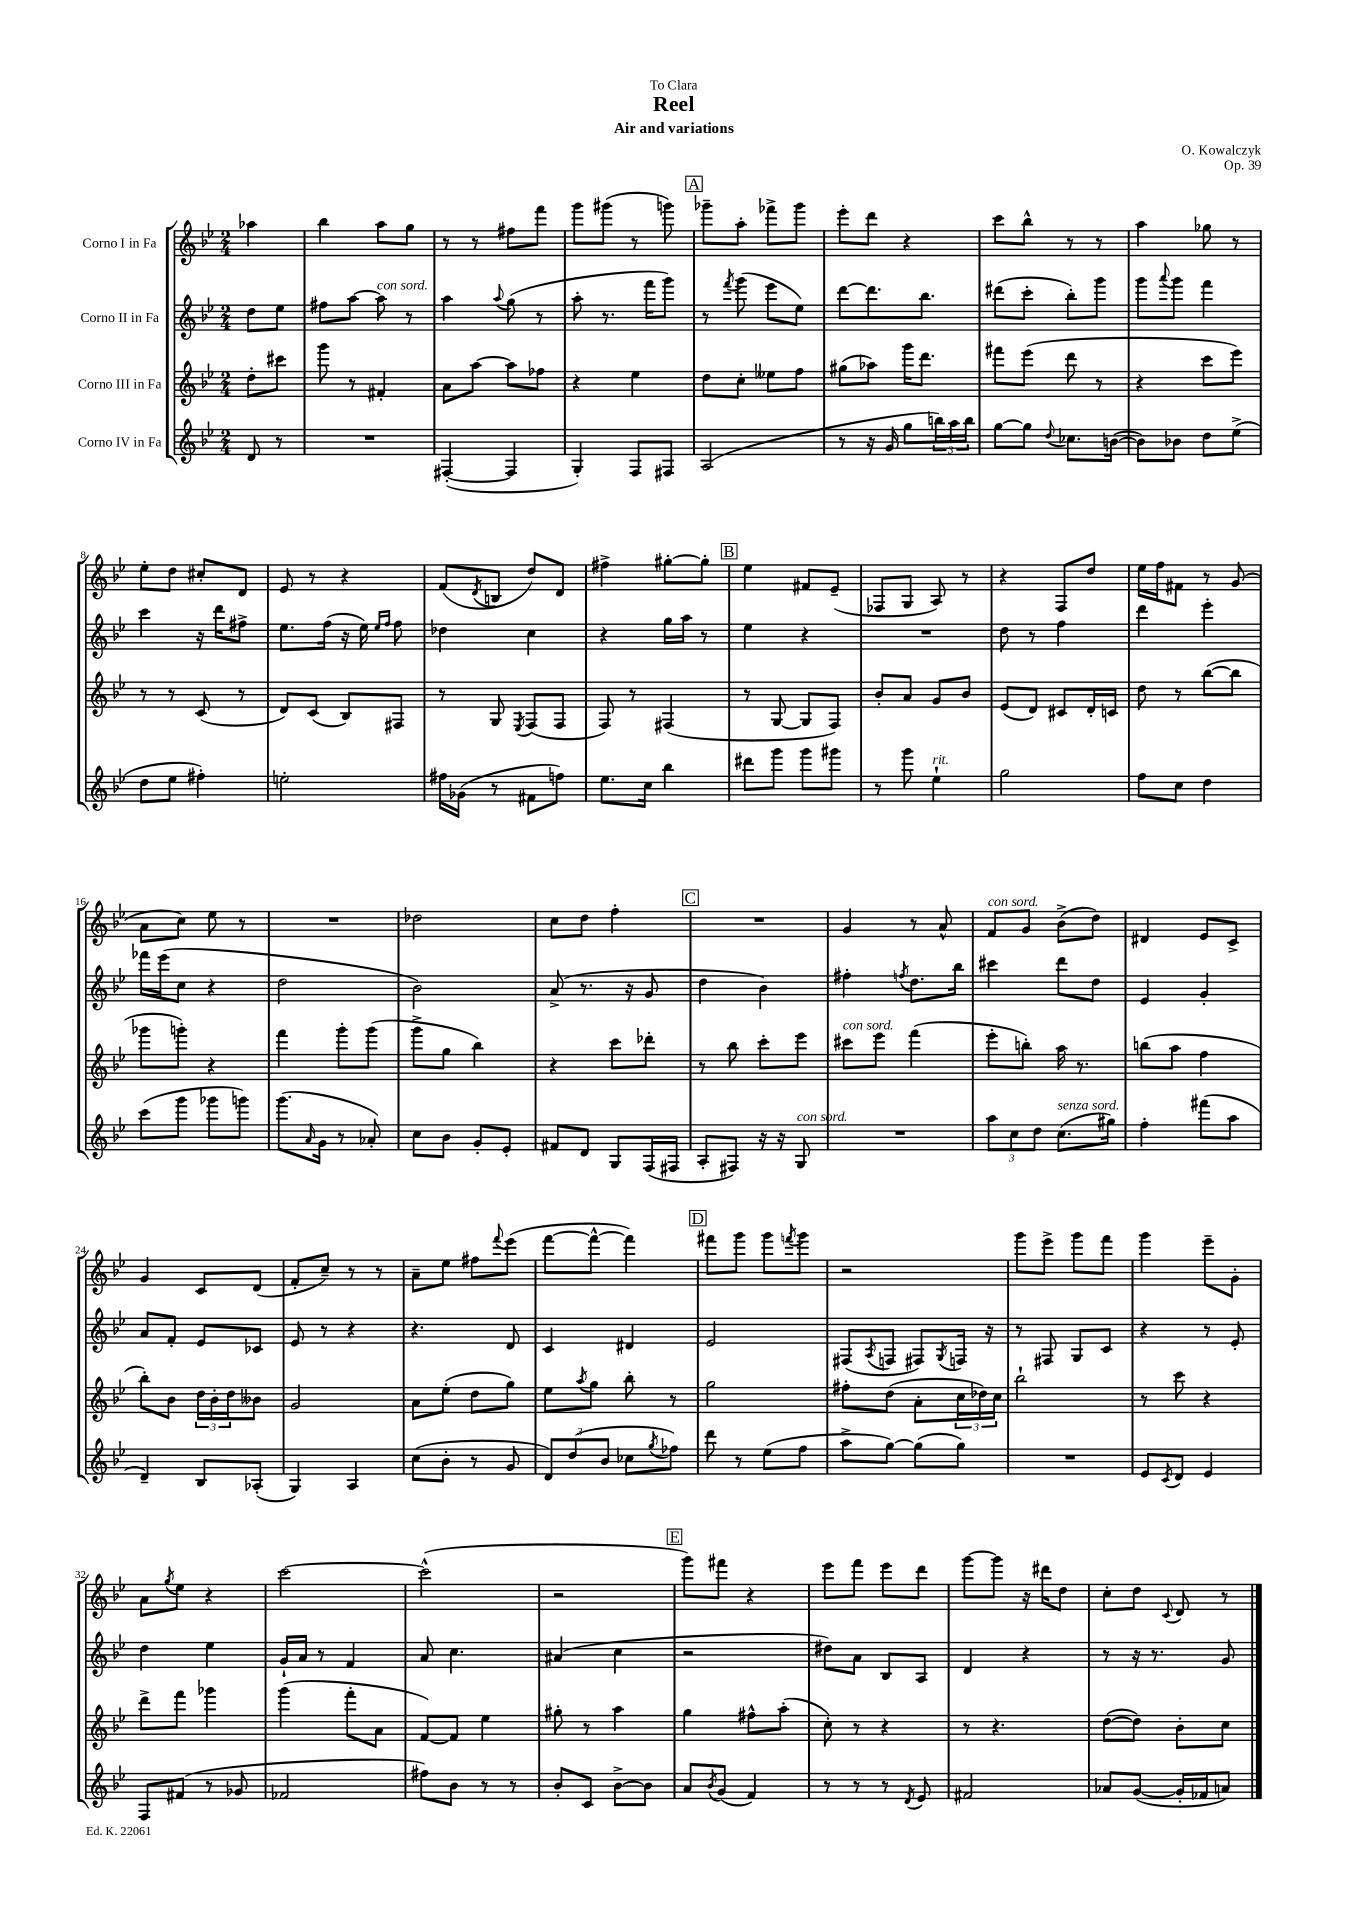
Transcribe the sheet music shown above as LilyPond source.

\header { title = "Reel" composer = "O. Kowalczyk" subtitle = "Air and variations" dedication = "To Clara" opus = "Op. 39" }
<<
\new StaffGroup <<
\new Staff = "s0" \with { instrumentName = "Corno I in Fa" } {
    \clef treble \key bes \major \numericTimeSignature \time 2/4 \partial 4
    aes''4 |
    bes''4 a''8 g''8 |
    r8 r8 fis''8 f'''8 |
    g'''8 gis'''8( r8 g'''8) |
    \mark \markup { \box "A" } ges'''8-- a''8-. fes'''8-> ges'''8 |
    ees'''8-. d'''8 r4 |
    c'''8 bes''8-^ r8 r8 |
    a''4 ges''8 r8 |
    ees''8-. d''8 cis''8-. d'8 |
    ees'8 r8 r4 |
    f'8( \acciaccatura { d'8 } b8 d''8) d'8 |
    fis''4-> gis''8~-. gis''8-. |
    \mark \markup { \box "B" } ees''4 fis'8 ees'8--( |
    fes8 g8 a8) r8 |
    r4 f8 d''8 |
    ees''16 f''16 fis'8 r8 g'8( |
    a'8 c''8) ees''8 r8 |
    R2 |
    des''2 |
    c''8 d''8 f''4-. |
    \mark \markup { \box "C" } R2 |
    g'4 r8 a'8-^ |
    f'8^\markup { \italic "con sord." } g'8 bes'8->( d''8) |
    dis'4 ees'8 c'8-> |
    g'4 c'8 d'8( |
    f'8-. c''8--) r8 r8 |
    a'8-- ees''8 fis''8 \appoggiatura { f'''8 } ees'''8( |
    f'''8~ f'''8~-^ f'''4) |
    \mark \markup { \box "D" } fis'''8 g'''8 g'''8 \acciaccatura { f'''8 } g'''8 |
    r2 |
    g'''8 ees'''8-> g'''8 f'''8 |
    g'''4 ees'''8-- g'8-. |
    a'8 \acciaccatura { g''8 } ees''8 r4 |
    c'''2~ |
    c'''2-^( |
    r2 |
    \mark \markup { \box "E" } g'''8) fis'''8 r4 |
    ees'''8 f'''8 ees'''8 d'''8 |
    g'''8~ g'''8 r16 dis'''16 d''8 |
    c''8-. d''8 \appoggiatura { c'8 } d'8 r8 \bar "|." |
}
\new Staff = "s1" \with { instrumentName = "Corno II in Fa" } {
    \clef treble \key bes \major \numericTimeSignature \time 2/4 \partial 4
    d''8 ees''8 |
    fis''8 a''8~ a''8^\markup { \italic "con sord." } r8 |
    a''4 \appoggiatura { a''8 } g''8( r8 |
    a''8-. r8. f'''16 g'''8) |
    \mark \markup { \box "A" } r8 \acciaccatura { f'''8 } g'''8( ees'''8 ees''8) |
    d'''8~ d'''8. bes''8. |
    dis'''8( c'''8-. bes''8-.) g'''8 |
    g'''8 \appoggiatura { a'''8 } g'''8 f'''4 |
    c'''4 r16 d'''16 fis''8-> |
    ees''8. f''16( r16 ees''16) \grace { ees''16 f''16 } f''8 |
    des''4 c''4 |
    r4 g''16 a''16 r8 |
    \mark \markup { \box "B" } ees''4 r4 |
    R2 |
    d''8 r8 f''4 |
    d'''4 ees'''4-. |
    fes'''16 ees'''16( c''8 r4 |
    d''2 |
    bes'2) |
    a'8->( r8. r16 g'8 |
    \mark \markup { \box "C" } d''4 bes'4) |
    fis''4-. \acciaccatura { f''8 } d''8. bes''16 |
    cis'''4 d'''8 d''8 |
    ees'4 g'4-. |
    a'8 f'8-. ees'8 ces'8 |
    ees'8 r8 r4 |
    r4. d'8 |
    c'4 dis'4 |
    \mark \markup { \box "D" } ees'2 |
    fis8( \acciaccatura { a8 } f8 fis8) \acciaccatura { g8 } f16 r16 |
    r8 fis8 g8 c'8 |
    r4 r8 ees'8-. |
    d''4 ees''4 |
    g'16-! a'16 r8 f'4 |
    a'8 c''4. |
    ais'4( c''4 |
    \mark \markup { \box "E" } r2 |
    dis''8) a'8 bes8 a8 |
    d'4 r4 |
    r8 r16 r8. g'8 \bar "|." |
}
\new Staff = "s2" \with { instrumentName = "Corno III in Fa" } {
    \clef treble \key bes \major \numericTimeSignature \time 2/4 \partial 4
    d''8-. cis'''8 |
    g'''8 r8 fis'4-. |
    a'8 a''8~ a''8 fes''8 |
    r4 ees''4 |
    \mark \markup { \box "A" } d''8 c''8-. eeses''8 f''8 |
    gis''8( aes''8) g'''16 d'''8. |
    fis'''8 ees'''8( d'''8 r8 |
    r4 c'''8 ees'''8) |
    r8 r8 c'8( r8 |
    d'8) c'8( bes8) fis8 |
    r8 g8 \acciaccatura { ees8 } f8( f8 |
    f8) r8 fis4( |
    \mark \markup { \box "B" } r8 g8~ g8 f8) |
    bes'8-. a'8 g'8 bes'8 |
    ees'8( d'8) cis'8 d'16-. c'16 |
    d''8 r8 bes''8~( bes''8 |
    ges'''8 g'''8-.) r4 |
    f'''4 g'''8-. g'''8( |
    g'''8-> g''8 bes''4) |
    r4 c'''8 des'''8-. |
    \mark \markup { \box "C" } r8 bes''8 c'''8-. ees'''8 |
    cis'''8^\markup { \italic "con sord." } ees'''8 f'''4( |
    ees'''8-. b''8-.) a''16 r8. |
    b''8( a''8 f''4 |
    bes''8-.) bes'8 \tuplet 3/2 { d''16 bes'16-. d''16 } beses'8 |
    g'2 |
    a'8 ees''8-.( d''8 g''8) |
    ees''8 \acciaccatura { a''8 } g''8 bes''8-. r8 |
    \mark \markup { \box "D" } g''2 |
    fis''8-. d''8( a'8-. \tuplet 3/2 { c''16 des''16) c''16 } |
    bes''2-! |
    r8 c'''8 r4 |
    d'''8-> f'''8 ges'''4 |
    g'''4( f'''8-. a'8 |
    f'8~) f'8 ees''4 |
    gis''8-. r8 a''4 |
    \mark \markup { \box "E" } g''4 fis''8-^ a''8-.( |
    c''8-.) r8 r4 |
    r8 r4. |
    d''8~( d''8) bes'8-. c''8 \bar "|." |
}
\new Staff = "s3" \with { instrumentName = "Corno IV in Fa" } {
    \clef treble \key bes \major \numericTimeSignature \time 2/4 \partial 4
    d'8 r8 |
    R2 |
    fis4~-.( fis4 |
    g4-.) f8 fis8 |
    \mark \markup { \box "A" } a2( |
    r8 r16 g'16 g''8 \tuplet 3/2 { b''16) a''16 b''16 } |
    g''8~ g''8 \appoggiatura { d''8 } ces''8. b'16~( |
    b'8) bes'8 d''8 ees''8->( |
    d''8 ees''8 fis''4-.) |
    e''2-. |
    fis''16 ges'16( r8 fis'8 f''8) |
    ees''8. c''16 bes''4 |
    \mark \markup { \box "B" } dis'''8 g'''8 g'''8 gis'''8 |
    r8 g'''8 ees''4-!^\markup { \italic "rit." } |
    g''2 |
    f''8 c''8 d''4 |
    c'''8( g'''8 ges'''8 g'''8) |
    g'''8.( \grace { a'16 } g'16 r8 aes'8-.) |
    c''8 bes'8 g'8-. ees'8-. |
    fis'8 d'8 g8 f16( fis16 |
    \mark \markup { \box "C" } a8-. fis8) r16 r16 g8^\markup { \italic "con sord." } |
    R2 |
    \tuplet 3/2 { a''8 c''8 d''8 } c''8.^\markup { \italic "senza sord." }( gis''16) |
    f''4-. fis'''8( a''8 |
    d'4--) bes8 aes8-.( |
    g4) a4 |
    c''8( bes'8-. r8 g'8 |
    \tuplet 3/2 { d'8) d''8( bes'8 } ces''8 \acciaccatura { g''8 } fes''8) |
    \mark \markup { \box "D" } d'''8 r8 ees''8( f''8 |
    a''8-> g''8~) g''8( g''8) |
    R2 |
    ees'8 \acciaccatura { c'8 } d'8 ees'4 |
    f8 fis'8( r8 ges'8 |
    fes'2 |
    fis''8) bes'8 r8 r8 |
    bes'8-. c'8 bes'8~-> bes'8 |
    \mark \markup { \box "E" } a'8 \acciaccatura { bes'8 } g'8( f'4) |
    r8 r8 r8 \acciaccatura { d'8 } ees'8 |
    fis'2 |
    aes'8 g'8~( g'16-. fes'16 a'8) \bar "|." |
}
>>
>>
